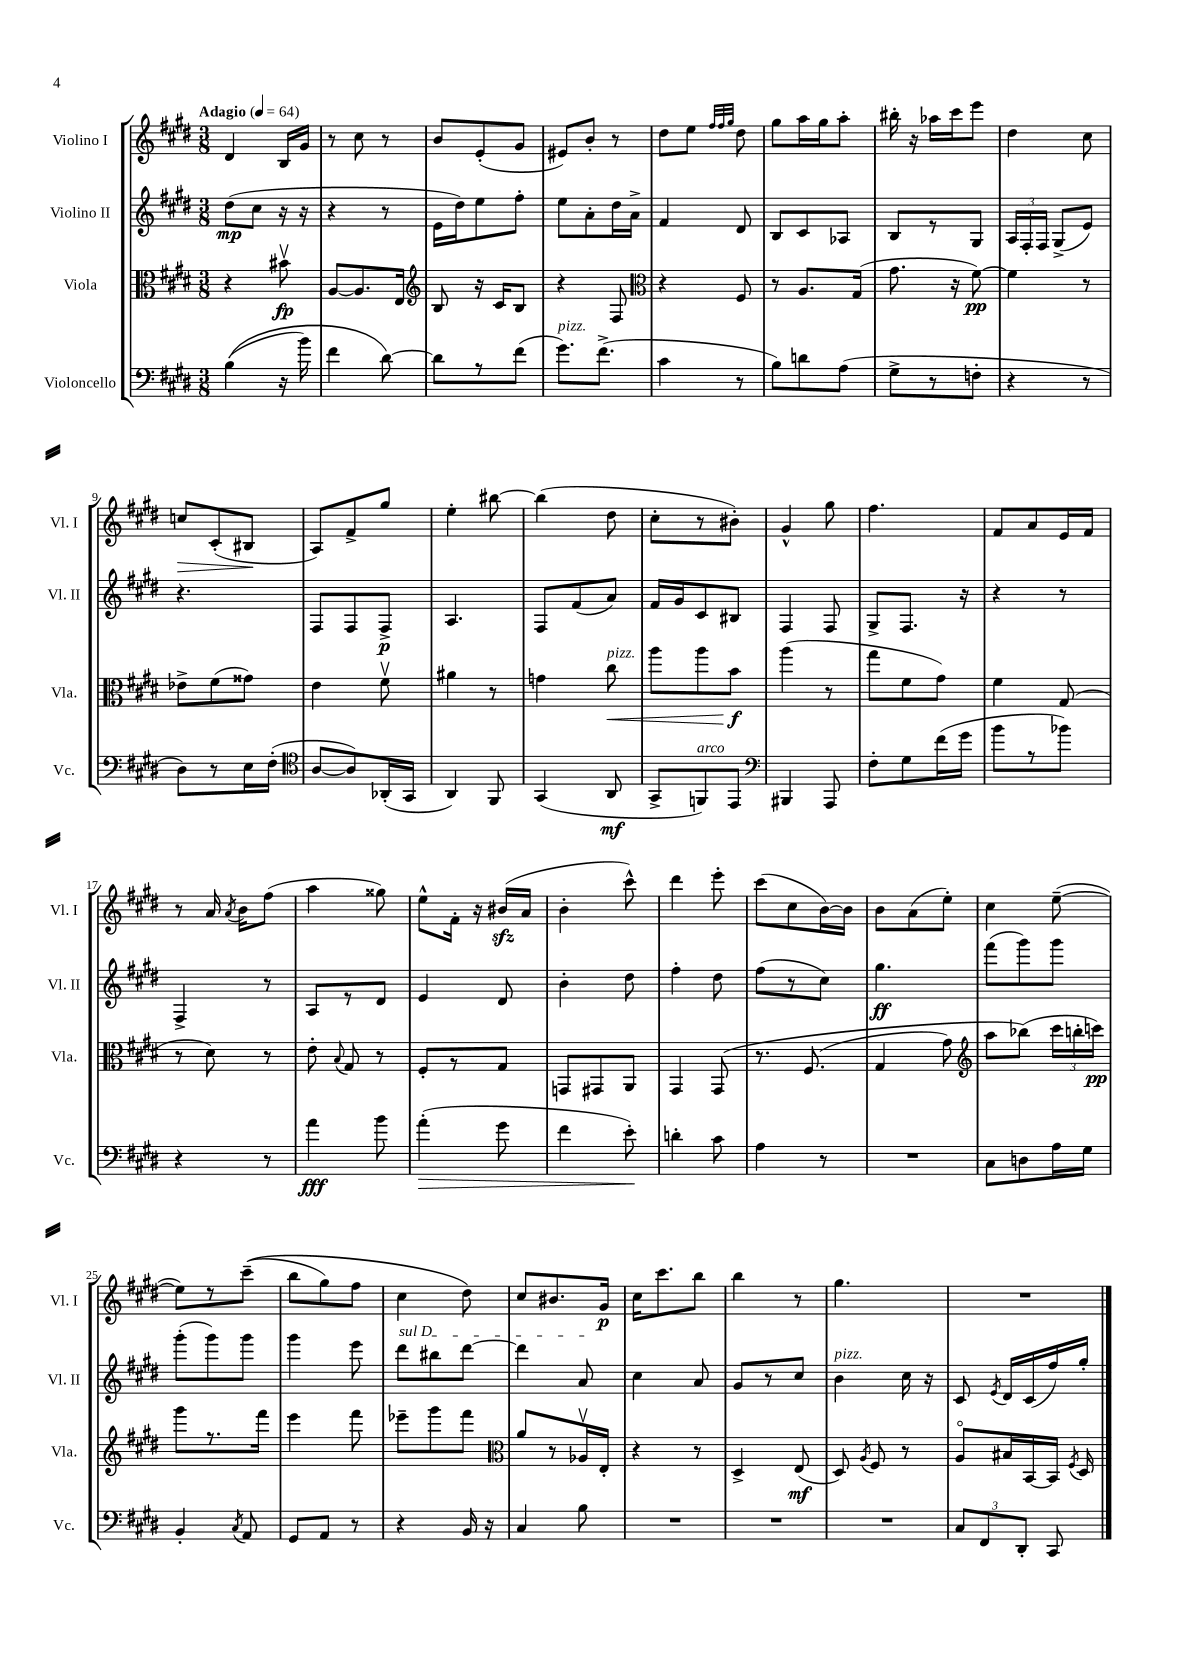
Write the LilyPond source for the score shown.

<<
\new StaffGroup <<
\new Staff = "s0" \with { instrumentName = "Violino I" shortInstrumentName = "Vl. I" } {
    \clef treble \key e \major \numericTimeSignature \time 3/8 \tempo "Adagio" 4 = 64
    \autoBeamOff dis'4 b16[ gis'16] |
    r8 cis''8 r8 |
    b'8[ e'8-.( gis'8] |
    eis'8[) b'8]-. r8 |
    dis''8[ e''8] \grace { fis''32[ fis''32 gis''32] } dis''8 |
    gis''8[ a''16 gis''16 a''8]-. |
    bis''16-. r16 aes''16[ cis'''16 e'''8] |
    dis''4 cis''8 |
    c''8[\> cis'8-.( bis8]\! |
    a8[) fis'8-> gis''8] |
    e''4-. bis''8~ |
    bis''4( dis''8 |
    cis''8[-. r8 bis'8]-.) |
    gis'4-^ gis''8 |
    fis''4. |
    fis'8[ a'8 e'16 fis'16] |
    r8 a'16 \acciaccatura { a'8 } b'16[ fis''8]( |
    a''4 gisis''8) |
    e''8[-^ fis'16]-. r16 bis'16[\sfz( a'16] |
    b'4-. cis'''8-^) |
    dis'''4 e'''8-. |
    cis'''8[( cis''8 b'16~) b'16] |
    b'8[ a'8( e''8]-.) |
    cis''4 e''8~--( |
    e''8[) r8 cis'''8]--(\( |
    b''8[ gis''8) fis''8] |
    cis''4 dis''8\) |
    cis''8[ bis'8. gis'16]\p |
    cis''16[ cis'''8. b''8] |
    b''4 r8 |
    gis''4. |
    R4. \bar "|." |
}
\new Staff = "s1" \with { instrumentName = "Violino II" shortInstrumentName = "Vl. II" } {
    \clef treble \key e \major \numericTimeSignature \time 3/8
    \autoBeamOff dis''8[\mp( cis''8] r16 r16 |
    r4 r8 |
    e'16[ dis''16) e''8 fis''8]-. |
    e''8[ a'8-. dis''16 a'16]-> |
    fis'4 dis'8 |
    b8[ cis'8 aes8] |
    b8[ r8 gis8] |
    \tuplet 3/2 { a16[ fis16-. fis16] } gis8[->( e'8]) |
    r4. |
    fis8[ fis8 fis8]->\p |
    a4. |
    fis8[ fis'8( a'8]) |
    fis'16[ gis'16 cis'8 bis8] |
    fis4 fis8 |
    gis8[-> fis8.] r16 |
    r4 r8 |
    fis4-> r8 |
    a8[ r8 dis'8] |
    e'4 dis'8 |
    b'4-. dis''8 |
    fis''4-. dis''8 |
    fis''8[( r8 cis''8]) |
    gis''4.\ff |
    fis'''8[( gis'''8) gis'''8] |
    gis'''8[-.( gis'''8) gis'''8] |
    gis'''4 e'''8 |
    \once \override TextSpanner.bound-details.left.text = \markup { \italic "sul D" } dis'''8[\startTextSpan bis''8 dis'''8]~ |
    dis'''4 a'8\stopTextSpan |
    cis''4 a'8 |
    gis'8[ r8 cis''8] |
    b'4^\markup { \italic "pizz." } cis''16 r16 |
    cis'8 \acciaccatura { e'8 } dis'16[ cis'16( fis''16) gis''16]-. \bar "|." |
}
\new Staff = "s2" \with { instrumentName = "Viola" shortInstrumentName = "Vla." } {
    \clef alto \key e \major \numericTimeSignature \time 3/8
    \autoBeamOff r4 bis'8\upbow\fp |
    a8[~ a8. e16] |
    \clef treble b8 r16 cis'16[ b8] |
    r4 fis8 |
    \clef alto r4 fis8 |
    r8 a8.[ gis16]( |
    gis'8. r16 fis'8~\pp) |
    fis'4 r8 |
    ees'8[-> fis'8( gisis'8]) |
    e'4 fis'8\upbow |
    ais'4 r8 |
    g'4 cis''8\<^\markup { \italic "pizz." } |
    a''8[ a''8 b'8]\f\! |
    a''4( r8 |
    gis''8[ fis'8 gis'8]) |
    fis'4 gis8( |
    r8 dis'8) r8 |
    e'8-. \appoggiatura { b8 } gis8 r8 |
    fis8[-. r8 gis8] |
    g,8[ gis,8 a,8] |
    gis,4 gis,8\( |
    r8. fis8.( |
    gis4 gis'8) |
    \clef treble a''8[ bes''8](\) \tuplet 3/2 { cis'''16[ b''16-. c'''16]\pp) } |
    gis'''8[ r8. fis'''16] |
    e'''4 fis'''8 |
    ees'''8[-- gis'''8 fis'''8] |
    \clef alto a'8[ r8 aes16\upbow e16]-. |
    r4 r8 |
    dis4-> e8\mf( |
    dis8) \acciaccatura { a8 } fis8 r8 |
    a8[\flageolet bis16 b,16~ b,16] \acciaccatura { fis8 } dis16 \bar "|." |
}
\new Staff = "s3" \with { instrumentName = "Violoncello" shortInstrumentName = "Vc." } {
    \clef bass \key e \major \numericTimeSignature \time 3/8
    \autoBeamOff b4(\( r16 b'16) |
    fis'4 dis'8~\) |
    dis'8[ r8 fis'8]( |
    gis'8.[^\markup { \italic "pizz." }) fis'8.]->( |
    cis'4 r8 |
    b8[) d'8 a8]( |
    gis8[-> r8 f8]-. |
    r4 r8 |
    dis8[) r8 e16 fis16]-.( |
    \clef tenor a8[~ a8) aes,16-.( gis,16] |
    a,4) fis,8 |
    gis,4( a,8\mf |
    gis,8[-> f,8^\markup { \italic "arco" }) e,8] |
    \clef bass bis,,4 a,,8 |
    fis8[-. gis8 fis'16( gis'16] |
    b'8[ r8 bes'8]) |
    r4 r8 |
    a'4\fff b'8 |
    a'4-.\>( gis'8 |
    fis'4 e'8-.\!) |
    d'4-. cis'8 |
    a4 r8 |
    R4. |
    cis8[ d8 a16 gis16] |
    b,4-. \acciaccatura { cis8 } a,8 |
    gis,8[ a,8] r8 |
    r4 b,16 r16 |
    cis4 b8 |
    R4. |
    R4. |
    R4. |
    \tuplet 3/2 { cis8[ fis,8 dis,8]-. } cis,8 \bar "|." |
}
>>
>>
